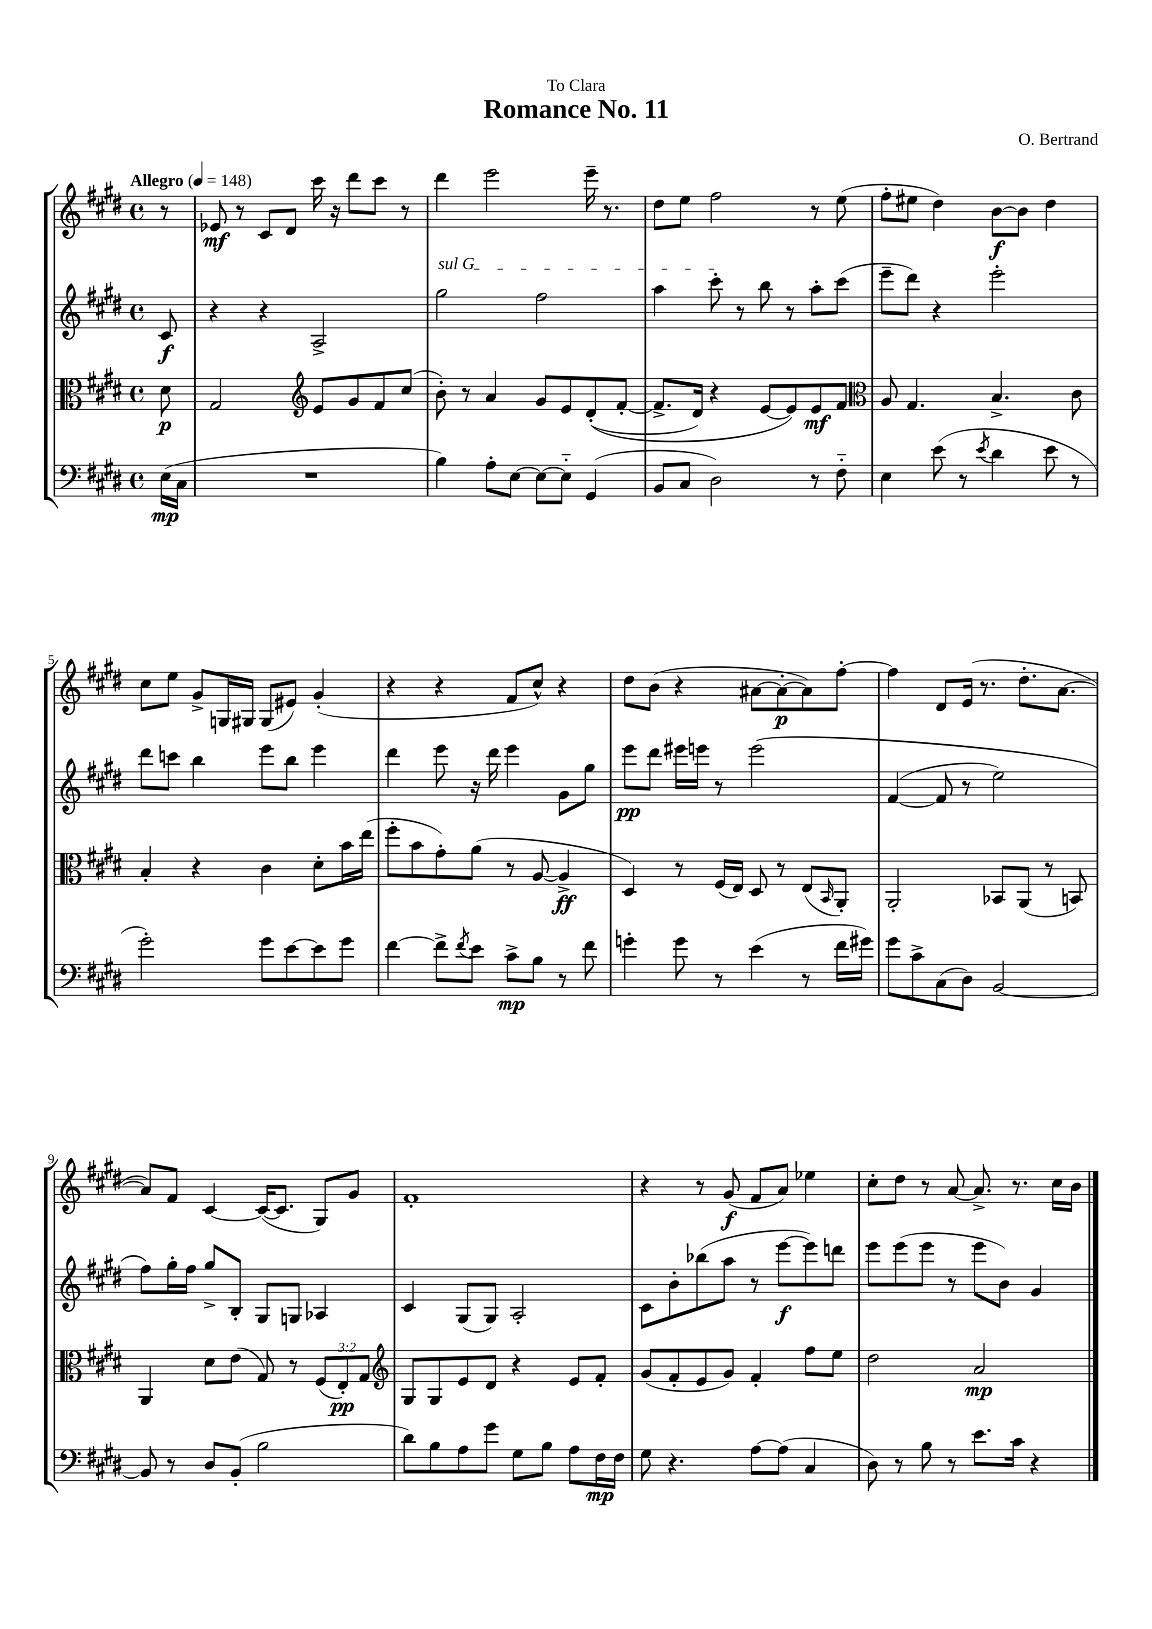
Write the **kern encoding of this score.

**kern	**kern	**kern	**kern
*staff4	*staff3	*staff2	*staff1
*clefF4	*clefC3	*clefG2	*clefG2
*k[f#c#g#d#]	*k[f#c#g#d#]	*k[f#c#g#d#]	*k[f#c#g#d#]
*M4/4	*M4/4	*M4/4	*M4/4
*met(c)	*met(c)	*met(c)	*met(c)
*MM148	*MM148	*MM148	*MM148
(16E\LL	8d#\	8c#/	8r
16C#\JJ	.	.	.
=	=	=	=
1r	2G#/	4r	8e-/
.	.	.	8r
.	.	4r	8c#/L
.	.	.	8d#/J
*	*clefG2	*	*
.	8e/L	2A^/	16ccc#\
.	.	.	16r
.	8g#/	.	8ddd#\L
.	8f#/	.	8ccc#\J
.	(8cc#/J	.	8r
=	=	=	=
4B\)	8b'\)	2gg#\	4ddd#\
.	8r	.	.
8A'\L	4a/	.	2eee\
[8E\J	.	.	.
8E\_L	8g#/L	2ff#\	.
8E'~\]J	8e/	.	.
(4GG#/	&((8d#'/	.	16eee~\
.	.	.	8.r
.	[8f#'/J	.	.
=	=	=	=
8BB/L	8.f#^/]L	4aa\	8dd#\L
8C#/J	.	.	8ee\J
.	16d#/Jk)	.	.
2D#\)	4r	8ccc#'\	2ff#\
.	.	8r	.
.	[8e/L	8bb\	.
.	8e/]&)	8r	.
8r	8e/	8aa'\L	8r
8F#'~\	8f#/J	(8ccc#\J	(8ee\
=	=	=	=
*	*clefC3	*	*
4E\	8A/	8eee~\L	8ff#'\L
.	4.G#/	8ddd#\J)	8ee#\J
(8e\	.	4r	4dd#\)
8r	.	.	.
8qe/	.	.	.
4d#\	4.B^/	2eee'\	[8b\L
.	.	.	8b\]J
8e\	.	.	4dd#\
8r	8c#\	.	.
=	=	=	=
2g#'\)	4B'/	8ddd#\L	8cc#\L
.	.	8ccc\J	8ee\J
.	4r	4bb\	8g#^/L
.	.	.	16G/L
.	.	.	16G#/JJ
8g#\L	4c#\	8eee\L	(8G#/L
[8e\	.	8bb\J	8e#/J)
8e\]	8d#'\L	4eee\	(4g#'/
8g#\J	16b\L	.	.
.	(16ee\JJ	.	.
=	=	=	=
[4f#\	8ff#'\L	4ddd#\	4r
.	8b\	.	.
8f#^\]L	8g#'\)	8eee\	4r
8qf#/	.	.	.
8e\J	(8a\J	16r	.
.	.	16ddd#\	.
8c#^\L	8r	4eee\	8f#/L
8B\J	[8A/	.	8cc#^^/J)
8r	4A^/]	8g#\L	4r
8f#\	.	8gg#\J	.
=	=	=	=
4g'\	4D#/)	8eee\L	8dd#\L
.	.	8ddd#\J	(8b\J
8g\	8r	16eee#\LL	4r
.	.	16eee\JJ	.
8r	(16F#/LL	8r	.
.	16E/JJ)	.	.
(4e\	8D#/	&(2eee\	[8a#\L
.	8r	.	8a#'\_
8r	(8E/L	.	8a#\])
.	16qqBB/	.	.
16f#\LL	8AA'/J)	.	[8ff#'\J
16g#\JJ)	.	.	.
=	=	=	=
8g#\L	2AA'/	([4f#/	4ff#\]
8c#^\	.	.	.
(8C#\	.	8f#/]	8d#/L
8D#\J)	.	8r	(16e/Jk
.	.	.	8.r
[2BB/	8BB-/L	2ee\)	.
.	(8AA/J	.	8.dd#'\L
.	8r	.	.
.	.	.	[8.a\J
.	8BB/)	.	.
=	=	=	=
8BB/]	4AA/	8ff#\L&)	8a/]L)
8r	.	16gg#'\L	8f#/J
.	.	16ff#\JJ	.
8D#/L	8d#\L	8gg#^/L	[4c#/
(8BB'/J	(8e\J	8B'/J	.
2B\	8G#/)	8G#/L	(16c#/_LK
.	.	.	8.c#/]J
.	8r	8G/J	.
.	(12F#/L	4A-/	8G#/L)
.	12E'/)	.	.
.	.	.	8g#/J
.	12G#/J	.	.
=	=	=	=
*	*clefG2	*	*
8d#\L)	8G#/L	4c#/	1f#'
8B\	8G#/	.	.
8A\	8e/	(8G#/L	.
8g#\J	8d#/J	8G#/J)	.
8G#\L	4r	2A'/	.
8B\J	.	.	.
8A\L	8e/L	.	.
16F#\L	8f#'/J	.	.
16F#\JJ	.	.	.
=	=	=	=
8G#\	(8g#/L	8c#\L	4r
4.r	8f#'/	8b'\	.
.	8e/	(8bb-\	8r
.	8g#/J)	8aa\J	(8g#/
[8A\L	4f#'/	8r	8f#/L
(8A\]J	.	[8eee\L	8a/J)
4C#/	8ff#\L	8eee\])	4ee-\
.	8ee\J	8ddd\J	.
=	=	=	=
8D#\)	2dd#\	8eee\L	8cc#'\L
8r	.	(8eee\	8dd#\J
8B\	.	8eee\J	8r
8r	.	8r	[8a/
8.e\L	2a/	8eee\L	8.a^/]
.	.	8b\J)	.
16c#\Jk	.	.	8.r
4r	.	4g#/	.
.	.	.	16cc#\LL
.	.	.	16b\JJ
==	==	==	==
*-	*-	*-	*-
